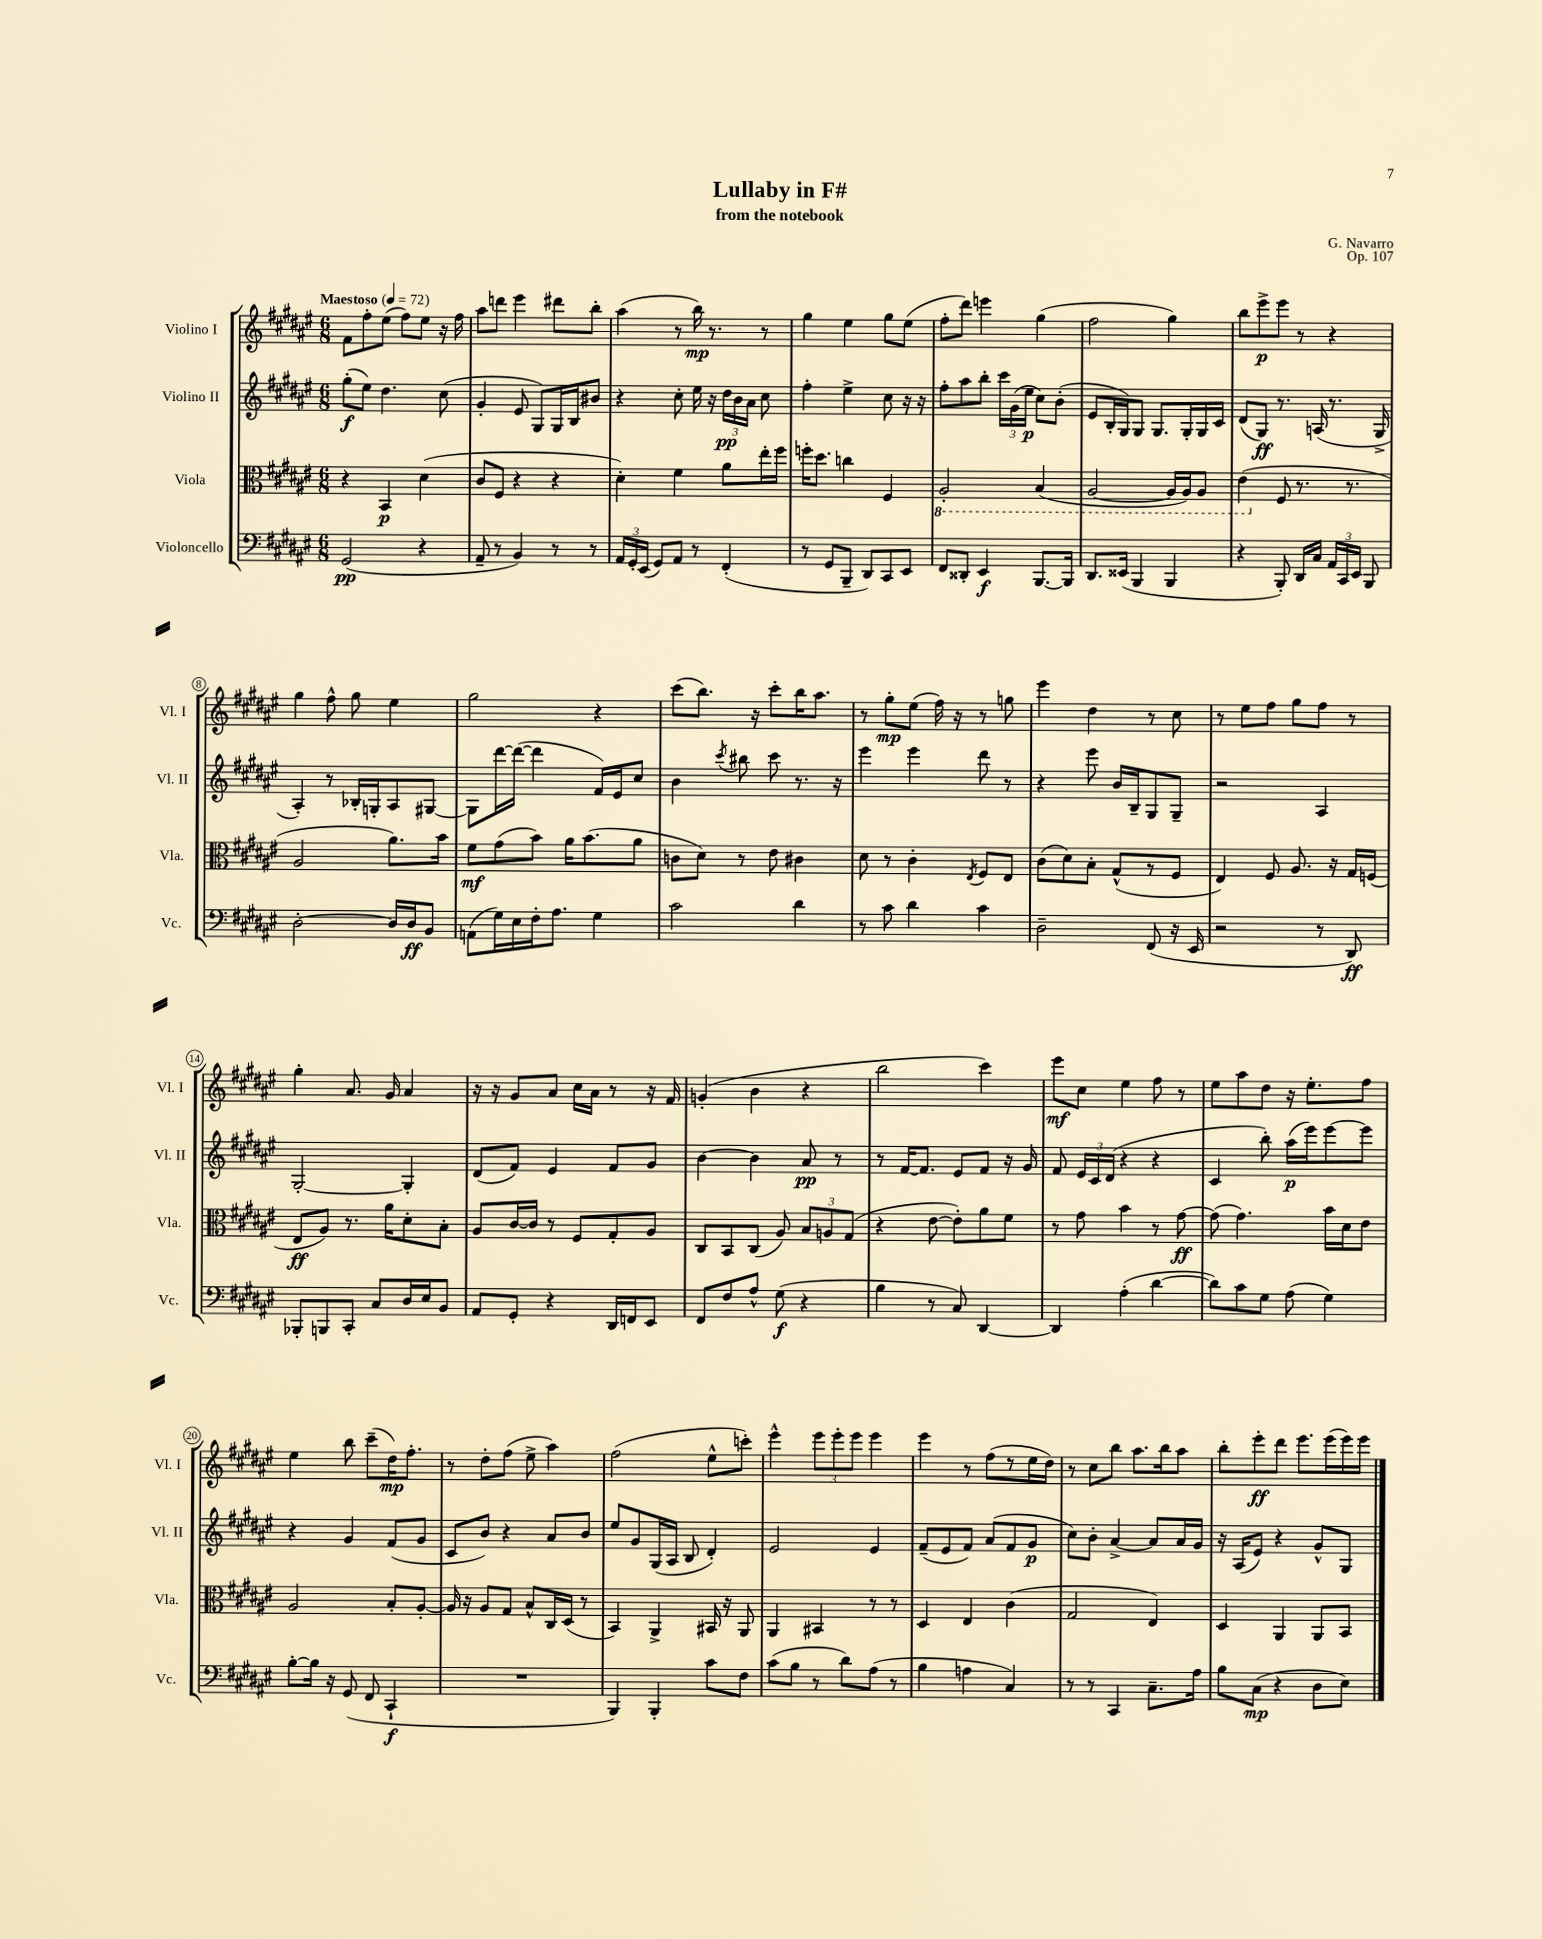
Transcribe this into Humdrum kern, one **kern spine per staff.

**kern	**kern	**kern	**kern
*staff4	*staff3	*staff2	*staff1
*clefF4	*clefC3	*clefG2	*clefG2
*k[f#c#g#d#a#e#]	*k[f#c#g#d#a#e#]	*k[f#c#g#d#a#e#]	*k[f#c#g#d#a#e#]
*M6/8	*M6/8	*M6/8	*M6/8
*MM72	*MM72	*MM72	*MM72
(2GG#	4r	(8gg#'	8f#
.	.	8ee#)	8ff#'
.	4BB	4.dd#	(8ee#
.	.	.	8ff#)
4r	(4d#	.	8ee#
.	.	(8cc#	16r
.	.	.	16ff#
=	=	=	=
8AA#~	8c#	4g#'	8aa#
8r	8F#	.	8ddd
4BB)	4r	8e#	4eee#
.	.	8G#)	.
8r	4r	16G#	8ddd#
.	.	16B	.
8r	.	8b#	8bb'
=	=	=	=
24AA#	4d#')	4r	(4aa#
24GG#'	.	.	.
(24EE#	.	.	.
8GG#)	.	.	.
8AA#	4f#	8cc#'	8r
8r	.	16ee#	16bb)
.	.	16r	8.r
(4FF#'	8a#	24dd#	.
.	.	24b	.
.	.	24a#	.
.	16ee#'	8cc#	8r
.	16ff#	.	.
=	=	=	=
8r	16ff'	4ff#'	4gg#
.	8.dd#	.	.
8GG#	.	.	.
8BBB~	4cc	4ee#^	4ee#
8DD#)	.	.	.
8CC#	4F#	8cc#	8gg#
8EE#	.	16r	(8ee#
.	.	16r	.
=	=	=	=
8FF#	2AA#'	8ff#'	8ff#'
8DD##'	.	8aa#	8ddd#)
4EE#	.	8bb'	4eee
.	.	24ccc#	.
.	.	(24g#	.
.	.	24ee#	.
[8.BBB	(4BB	8cc#)	(4gg#
.	.	(8b'	.
16BBB]	.	.	.
=	=	=	=
8.DD#	[2AA#	8e#	2ff#
.	.	16B'	.
(16EE##	.	16G#)	.
4BBB	.	8G#	.
.	.	8.G#	.
4BBB	16AA#]	.	4gg#)
.	16AA#)	16G#'	.
.	8AA#	16G#	.
.	.	16c#	.
=	=	=	=
4r	(4E#	(8d#	8bb
.	.	8G#)	8eee#^
8BBB')	8F#	8.r	8eee#
16DD#	8.r	.	8r
16C#	.	(16A	.
24AA#	.	8.r	4r
24CC#	.	.	.
.	8.r	.	.
24EE#	.	.	.
8BBB	.	.	.
.	.	16G#^	.
=	=	=	=
[2D#'	2A#	4A#')	4gg#
.	.	8r	8ff#^^
.	.	16B-'	8gg#
.	.	16G'	.
16D#]	8.a#)	8A#	4ee#
16D#	.	.	.
8BB	.	[8G#	.
.	16b	.	.
=	=	=	=
(8AA	8f#	8G#]	2gg#
16G#)	(8g#	[16ddd#	.
16E#	.	(16ddd#_	.
16F#'	8b)	4ddd#]	.
8.A#	.	.	.
.	16a#	.	.
.	(8.b	.	.
4G#	.	16f#)	4r
.	.	16e#	.
.	8a#	8cc#	.
=	=	=	=
2c#	8c	4b	(8ccc#
.	8d#)	.	8.bb)
.	.	8qccc#	.
.	8r	8bb#	.
.	.	.	16r
.	8e#	8ccc#	8ccc#'
4d#	4c#	8.r	16bb
.	.	.	8.aa#
.	.	16r	.
=	=	=	=
8r	8d#	4eee#	8r
8c#	8r	.	8gg#'
4d#	4c#'	4eee#	(8ee#
.	.	.	16ff#)
.	.	.	16r
.	8qE#	.	.
4c#	8F#	8ddd#	8r
.	8E#	8r	8gg
=	=	=	=
2D#~	(8c#	4r	4eee#
.	8d#)	.	.
.	8B'	8eee#	4dd#
.	(8G#^^	16b	.
.	.	16B~	.
(8FF#	8r	8G#	8r
16r	8F#	8G#~	8cc#
16EE#	.	.	.
=	=	=	=
2r	4E#)	2r	8r
.	.	.	8ee#
.	8F#	.	8ff#
.	8.A#	.	8gg#
8r	.	4A#	8ff#
.	16r	.	.
8DD#)	16G#	.	8r
.	(16F	.	.
=	=	=	=
8BBB-'	8E#	[2G#'	4gg#'
8BBB	8A#)	.	.
8CC#'	8.r	.	8.a#
8C#	.	.	.
.	16a#	.	16g#
16D#	8d#'	4G#']	4a#
16E#	.	.	.
8BB	8B'	.	.
=	=	=	=
8AA#	8A#	(8d#	16r
.	.	.	16r
8GG#'	[16c#	8f#)	8g#
.	16c#]	.	.
4r	8r	4e#	8a#
.	8F#	.	16cc#
.	.	.	16a#
16DD#	8G#'	8f#	8r
16FF	.	.	.
8EE#	8A#	8g#	16r
.	.	.	16f#
=	=	=	=
8FF#	8C#	[4b	(4g'
8F#	8BB	.	.
8A#^^	(8C#	4b]	4b
(8G#	8A#)	.	.
4r	12B	8a#	4r
.	12A	.	.
.	.	8r	.
.	(12G#	.	.
=	=	=	=
4B	4r	8r	2bb
.	.	[16f#	.
.	.	8.f#]	.
8r	[8e#	.	.
8C#)	8e#'])	8e#	.
[4DD#	8a#	8f#	4ccc#)
.	8f#	16r	.
.	.	16g#	.
=	=	=	=
4DD#]	8r	8f#	8eee#
.	8g#	24e#	8cc#
.	.	24c#	.
.	.	(24d#	.
(4A#'	4b	4r	4ee#
[4d#	8r	4r	8ff#
.	[8g#	.	8r
=	=	=	=
8d#])	(8g#]	4c#	8ee#
8c#	4.g#)	.	8aa#
8G#	.	8bb')	8dd#
(8A#	.	(16aa#	16r
.	.	16eee#)	8.ee#'
4G#)	16b	[8eee#	.
.	16d#	.	.
.	8e#	8eee#]	8ff#
=	=	=	=
[8B'	2A#	4r	4ee#
16B]	.	.	.
16r	.	.	.
(8GG#	.	4g#	8bb
8FF#	.	.	(8ccc#~
4CC#`	8B'	(8f#	16dd#)
.	.	.	8.ff#'
.	[8A#'	8g#	.
=	=	=	=
2.r	16A#]	8c#	8r
.	16r	.	.
.	8A#	8b)	8dd#'
.	8G#	4r	(8ff#
.	8B^^	.	8ee#^
.	16C#	8a#	4aa#)
.	(16D#	.	.
.	8r	8b	.
=	=	=	=
4BBB)	4BB)	8ee#	(2ff#
.	.	8g#	.
4BBB'	4AA#^	(16G#	.
.	.	16A#	.
.	.	8B	.
8c#	16BB#	4d#')	8ee#^^
.	16r	.	.
8F#	8AA#	.	8ccc')
=	=	=	=
(8c#	4AA#	2e#	4eee#^^
8B	.	.	.
8r	4BB#	.	12eee#
.	.	.	12eee#'
8d#)	.	.	.
.	.	.	12eee#
(8A#	8r	4e#	4eee#
8r	8r	.	.
=	=	=	=
4B	4D#	(8f#~	4eee#
.	.	8e#	.
4A	4E#	8f#)	8r
.	.	(8a#	(8ff#
4C#)	(4c#	8f#	8r
.	.	8g#	16ee#
.	.	.	16dd#)
=	=	=	=
8r	2G#	8cc#)	8r
8r	.	8b'	8cc#
4CC#	.	[4a#^	8bb
.	.	.	8.aa#
8.C#~	4E#)	8a#]	.
.	.	.	16bb
.	.	16a#	8aa#
16A#	.	16g#	.
=	=	=	=
8B	4D#	16r	8bb'
.	.	(16A#	.
(8C#	.	8e#)	8eee#'
4r	4AA#	4r	8ddd#
.	.	.	8.eee#
8D#	8AA#	8g#^^	.
.	.	.	(16eee#
8E#)	8BB	8G#	16eee#)
.	.	.	16eee#
==	==	==	==
*-	*-	*-	*-
